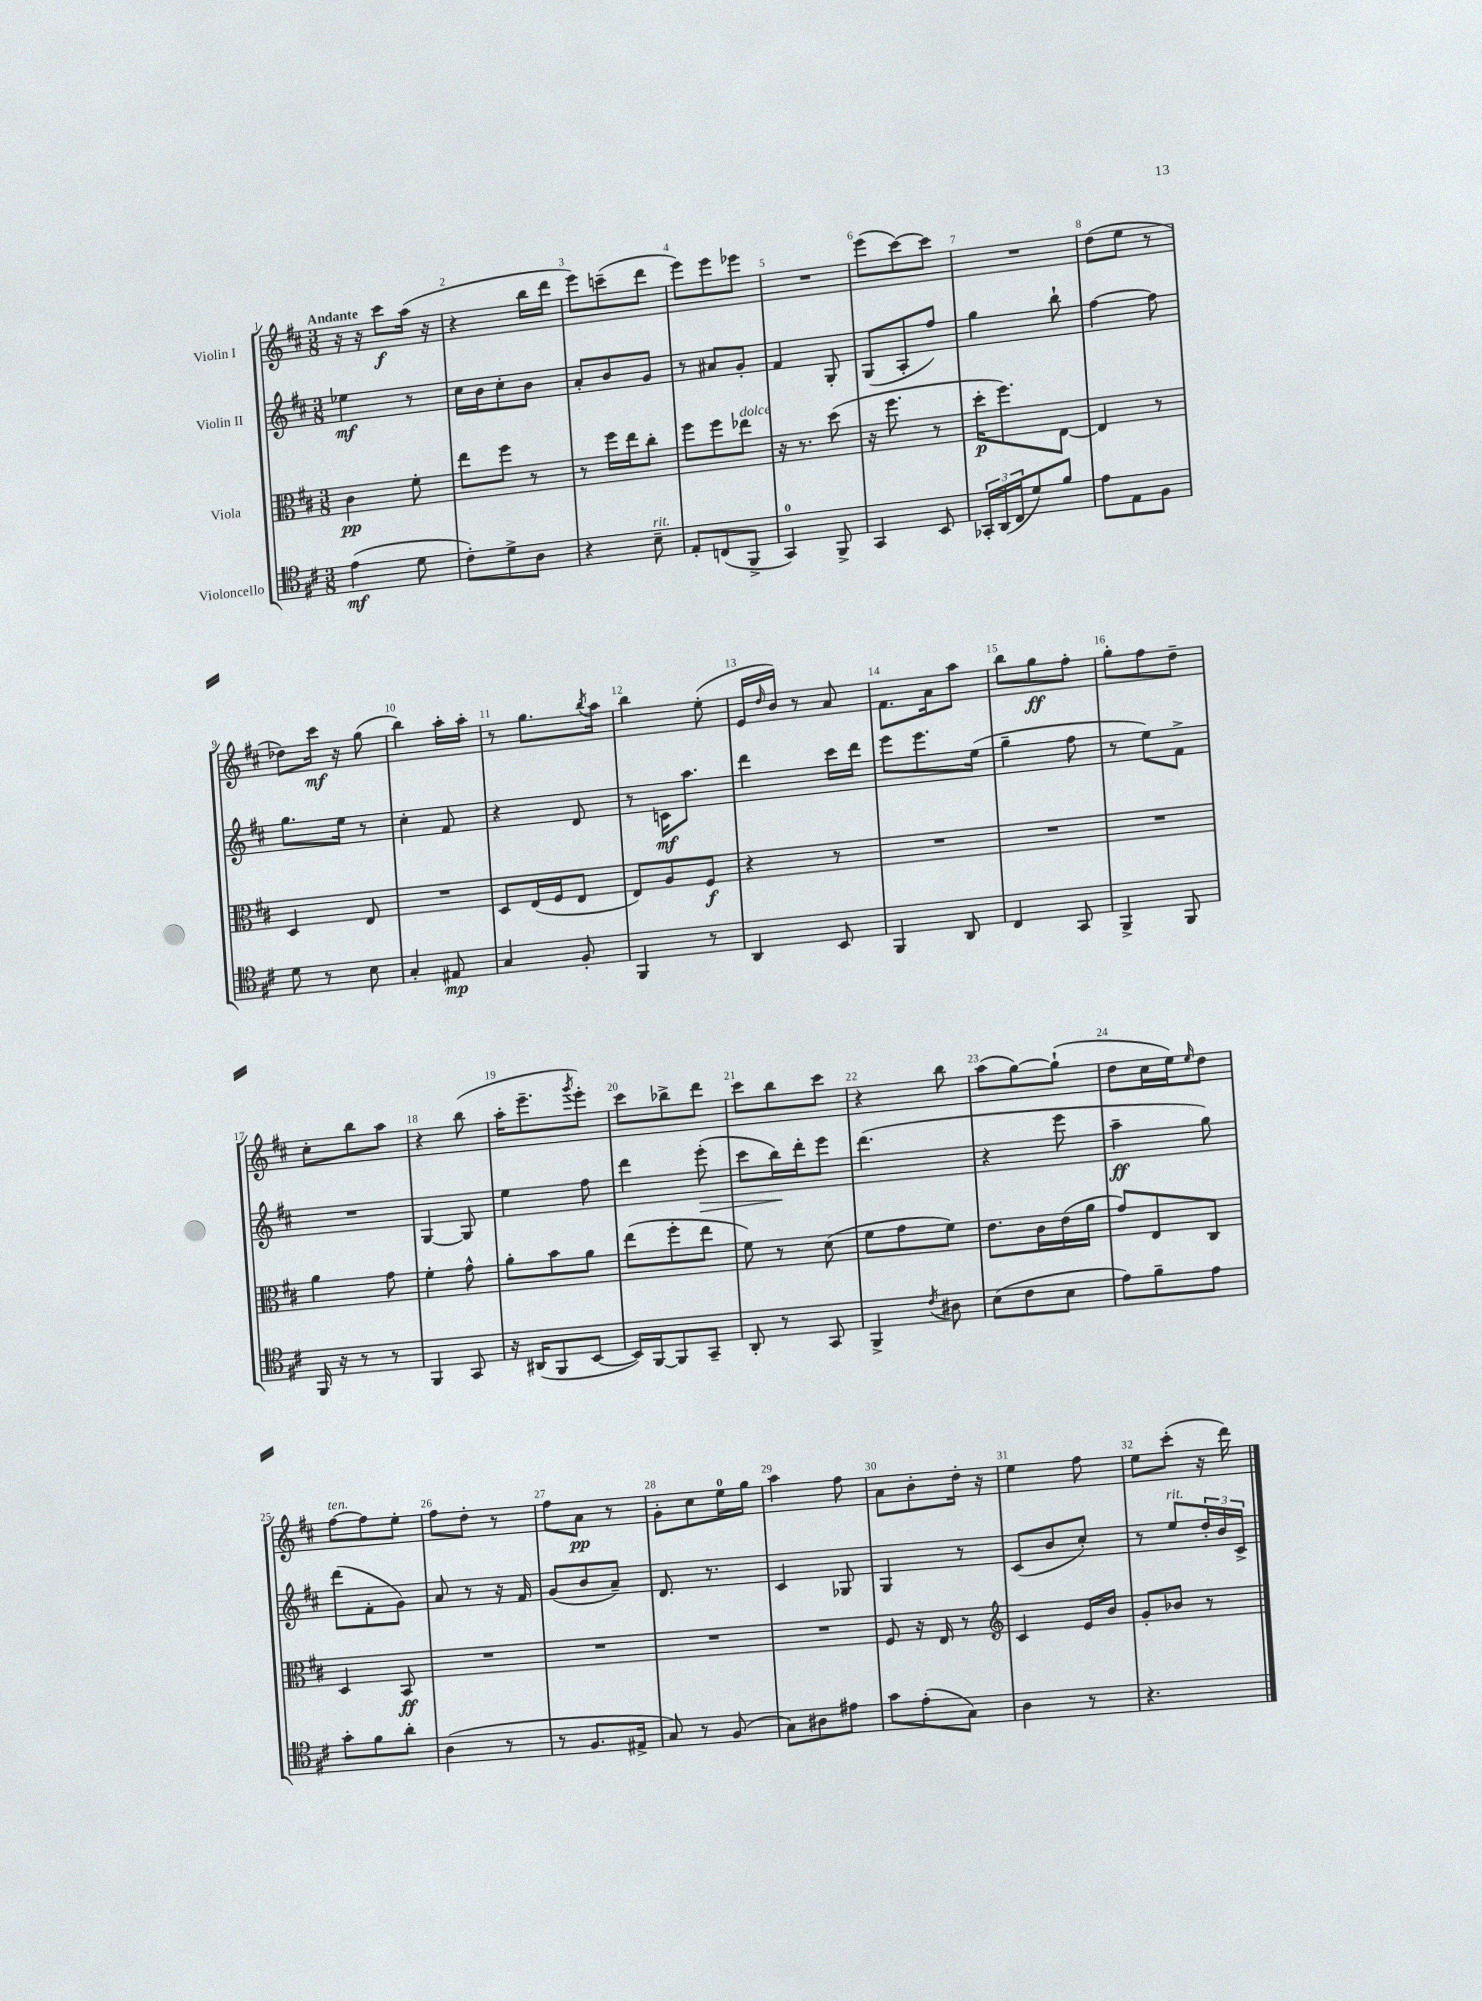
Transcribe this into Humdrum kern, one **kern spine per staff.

**kern	**dynam	**kern	**dynam	**kern	**dynam	**kern	**dynam
*part4	*part4	*part3	*part3	*part2	*part2	*part1	*part1
*staff4	*staff4	*staff3	*staff3	*staff2	*staff2	*staff1	*staff1
*I"Violoncello	*	*I"Viola	*	*I"Violin II	*	*I"Violin I	*
*clefC4	*	*clefC3	*	*clefG2	*	*clefG2	*
*k[f#c#]	*	*k[f#c#]	*	*k[f#c#]	*	*k[f#c#]	*
*M3/8	*	*M3/8	*	*M3/8	*	*M3/8	*
=1	=1	=1	=1	=1	=1	=1	=1
!	!	!	!	!	!	!LO:TX:a:B:t=Andante	!
(4e\	mf	4c#\	pp	4ee-X\	mf	16r	.
.	.	.	.	.	.	16r	.
.	.	.	.	.	.	8ccc#\L	f
8d\	.	8f#'\	.	8r	.	(16aa\Jk	.
.	.	.	.	.	.	16r	.
=2	=2	=2	=2	=2	=2	=2	=2
8c#'\L)	.	8ee\L	.	16cc#\LL	.	4r	.
.	.	.	.	16b\J	.	.	.
8d^\	.	8ff#\J	.	8cc#'\	.	.	.
8A\J	.	8r	.	8b\J	.	16bb\LL	.
.	.	.	.	.	.	16ddd\JJ	.
=3	=3	=3	=3	=3	=3	=3	=3
4r	.	8r	.	8a'/L	.	8eee\L)	.
.	.	16ff#\LL	.	8b/	.	(8cccn~\	.
.	.	16ee\J	.	.	.	.	.
!LO:TX:a:i:t=rit.	!	!	!	!	!	!	!
8B~\	.	8cc#'\J	.	8g/J	.	8ddd\J	.
=4	=4	=4	=4	=4	=4	=4	=4
8E'/L	.	8ff#\L	.	8r	.	8eee\L)	.
(8Cn/	.	8ff#\	.	8a#X/L	.	8eee\	.
!	!	!LO:TX:a:i:t=dolce	!	!	!	!	!
8FF#^/J	.	8ee-X\J	.	8g'/J	.	8eee-X\J	.
=5	=5	=5	=5	=5	=5	=5	=5
4GG/)	.	16r	.	4f#/	.	4.r	.
.	.	8.r	.	.	.	.	.
8FF#^/	.	(8dd\	.	8G'/	.	.	.
=6	=6	=6	=6	=6	=6	=6	=6
4GG/	.	16r	.	(8G/L	.	(8eee\L	.
.	.	8.ff#\	.	.	.	.	.
.	.	.	.	8A'/	.	[8ccc#\)	.
8BB/	.	8r	.	8ff#/J)	.	8ccc#\J]	.
=7	=7	=7	=7	=7	=7	=7	=7
24GG-X'/LL	.	16dd'\KL	p	4gg\	.	4.r	.
(24AA/	.	.	.	.	.	.	.
.	.	8.ff#\)	.	.	.	.	.
24C#/J	.	.	.	.	.	.	.
8d/)	.	.	.	.	.	.	.
8f#/J	.	[8E\J	.	8bb`\	.	.	.
=8	=8	=8	=8	=8	=8	=8	=8
8e\L	.	4E/]	.	[4ff#\	.	(8dd\L	.
8E\	.	.	.	.	.	8ee\J	.
8F#\J	.	8r	.	8ff#\]	.	8r	.
!!LO:LB:g=z
=9	=9	=9	=9	=9	=9	=9	=9
8d\	.	4D/	.	8.gg\L	.	8dd-X\L)	.
8r	.	.	.	.	.	16ccc#\Jk	mf
.	.	.	.	16ee\Jk	.	16r	.
8B\	.	8E/	.	8r	.	(8gg\	.
=10	=10	=10	=10	=10	=10	=10	=10
4G'/	.	4.r	.	4cc#'\	.	4bb\)	.
8E#X/	mp	.	.	8f#/	.	16aa'\LL	.
.	.	.	.	.	.	16aa'\JJ	.
=11	=11	=11	=11	=11	=11	=11	=11
4G/	.	8D/L	.	4r	.	8r	.
.	.	(16E/L	.	.	.	8.gg\L	.
.	.	16F#/J	.	.	.	.	.
8F#'/	.	8E/J	.	8d/	.	.	.
.	.	.	.	.	.	8qbb/	.
.	.	.	.	.	.	16aa\Jk	.
=12	=12	=12	=12	=12	=12	=12	=12
4FF#/	.	8E/L)	.	8r	.	4bb\	.
.	.	8A/	.	16cn\KL	mf	.	.
.	.	.	.	8.aa\J	.	.	.
8r	.	8F#/J	f	.	.	(8ee'\	.
=13	=13	=13	=13	=13	=13	=13	=13
4AA/	.	4r	.	4ddd\	.	16e/LL	.
.	.	.	.	.	.	16qqdd/	.
.	.	.	.	.	.	16b/JJ)	.
.	.	.	.	.	.	8r	.
8BB/	.	8r	.	16ccc#\LL	.	8a/	.
.	.	.	.	16ddd\JJ	.	.	.
=14	=14	=14	=14	=14	=14	=14	=14
4FF#/	.	4.r	.	8eee\L	.	8.f#\L	.
.	.	.	.	8.eee\	.	.	.
.	.	.	.	.	.	16a\k	.
8AA/	.	.	.	.	.	8aa\J	.
.	.	.	.	(16ee\Jk	.	.	.
=15	=15	=15	=15	=15	=15	=15	=15
4C#/	.	4.r	.	4gg~\	.	8bb\L	.
.	.	.	.	.	.	8gg\	ff
8GG/	.	.	.	8ff#\	.	8ff#'\J	.
=16	=16	=16	=16	=16	=16	=16	=16
4FF#^/	.	4.r	.	8r	.	8gg'\L	.
.	.	.	.	8ee\L)	.	8ff#\	.
8FF#/	.	.	.	8f#^\J	.	8dd~\J	.
!!LO:LB:g=z
=17	=17	=17	=17	=17	=17	=17	=17
16FF#/	.	4a\	.	4.r	.	8cc#'\L	.
16r	.	.	.	.	.	.	.
8r	.	.	.	.	.	8bb\	.
8r	.	8g\	.	.	.	8aa\J	.
=18	=18	=18	=18	=18	=18	=18	=18
4FF#/	.	4f#'\	.	[4G/	.	4r	.
8GG/	.	8g^^\	.	8G/]	.	(8bb\	.
=19	=19	=19	=19	=19	=19	=19	=19
16r	.	8a'\L	.	4ee\	.	16aa'\KL	.
(16AA#X/KL	.	.	.	.	.	8.eee~\	.
8FF#/	.	8b\	.	.	.	.	.
.	.	.	.	.	.	8qggg/	.
[8BB/J	.	8a\J	.	8ff#\	.	8eee'\J)	.
=20	=20	=20	=20	=20	=20	=20	=20
16BB/LL])	.	(8ee\L	.	4ddd\	.	8ccc#\L	.
[16FF#/J	.	.	.	.	.	.	.
8FF#/]	.	8ff#'\	.	.	.	8bb-X^\	.
!	!	!	!	!	!LO:HP:b	!	!
8GG~/J	.	8ee\J	.	(8eee'\	>	8ddd\J	.
=21	=21	=21	=21	=21	=21	=21	=21
8AA'/	.	8f#\)	.	8ccc#\L	.	8ccc#\L	.
8r	.	8r	.	16bb\L)	.	8bb\	.
.	.	.	.	16ddd'\J	]	.	.
8GG/	.	(8d\	.	8eee\J	.	8ccc#\J	.
=22	=22	=22	=22	=22	=22	=22	=22
4FF#^/	.	8f#\L	.	(4.ddd\	.	4r	.
.	.	8g\	.	.	.	.	.
8qc#/	.	.	.	.	.	.	.
8A#X\	.	8f#\J)	.	.	.	8bb\	.
=23	=23	=23	=23	=23	=23	=23	=23
(8B\L	.	8.e\L	.	4r	.	(8aa\L	.
8c#\	.	.	.	.	.	[8gg\)	.
.	.	16c#\L	.	.	.	.	.
8B\J	.	(16e\	.	8eee\	.	(8gg`\J]	.
.	.	16a\JJ	.	.	.	.	.
=24	=24	=24	=24	=24	=24	=24	=24
8e\L)	.	8g/L)	.	4aa~\	ff	8dd\L	.
8f#~\	.	8E/	.	.	.	16cc#\L	.
.	.	.	.	.	.	16ee\J)	.
.	.	.	.	.	.	16qqee/	.
8e\J	.	8C#/J	.	8gg\)	.	8dd\J	.
!!LO:LB:g=z
=25	=25	=25	=25	=25	=25	=25	=25
!	!	!	!	!	!	!LO:TX:a:i:t=ten.	!
8g'\L	.	4D/	.	(8ddd\L	.	[8ff#\L	.
8f#\	.	.	.	8f#'\	.	8ff#\]	.
8a'\J	.	8BB/	ff	8g\J)	.	8ee'\J	.
=26	=26	=26	=26	=26	=26	=26	=26
(4A\	.	4.r	.	8a/	.	8ff#\L	.
.	.	.	.	8r	.	8dd'\J	.
8r	.	.	.	16r	.	8r	.
.	.	.	.	16f#/	.	.	.
=27	=27	=27	=27	=27	=27	=27	=27
8r	.	4.r	.	(8g/L	.	8ff#\L	.
8.F#/L	.	.	.	8b/	.	8a\J	pp
.	.	.	.	8a~/J)	.	8r	.
16E#X^/Jk	.	.	.	.	.	.	.
=28	=28	=28	=28	=28	=28	=28	=28
8G/)	.	4.r	.	8.d/	.	8g'\L	.
8r	.	.	.	.	.	8cc#\	.
.	.	.	.	8.r	.	.	.
(8F#/	.	.	.	.	.	16ee\L	.
.	.	.	.	.	.	16gg\JJ	.
=29	=29	=29	=29	=29	=29	=29	=29
8G\L)	.	4.r	.	4c#/	.	4aa\	.
8A#X\	.	.	.	.	.	.	.
8e#X\J	.	.	.	8G-X/	.	8ff#\	.
=30	=30	=30	=30	=30	=30	=30	=30
8g\L	.	8F#/	.	4G/	.	8a\L	.
(8e'\	.	16r	.	.	.	8b'\	.
.	.	16E/	.	.	.	.	.
8G\J)	.	8r	.	8r	.	16dd'\Jk	.
.	.	.	.	.	.	16r	.
=31	=31	=31	=31	=31	=31	=31	=31
*	*	*clefG2	*	*	*	*	*
4A\	.	4c#/	.	(8c#/L	.	4ee\	.
.	.	.	.	8b/	.	.	.
8r	.	16e/LL	.	8cc#'/J)	.	8ff#\	.
.	.	16b/JJ	.	.	.	.	.
=32	=32	=32	=32	=32	=32	=32	=32
4.r	.	8g'/L	.	8r	.	8ee\L	.
!	!	!	!	!LO:TX:a:i:t=rit.	!	!	!
.	.	8b-X/J	.	8ee/L	.	(8ccc#'\J	.
.	.	8r	.	24dd'/L	.	16r	.
.	.	.	.	24b/	.	.	.
.	.	.	.	.	.	16ddd\)	.
.	.	.	.	24c#^/JJ	.	.	.
==	==	==	==	==	==	==	==
*-	*-	*-	*-	*-	*-	*-	*-
